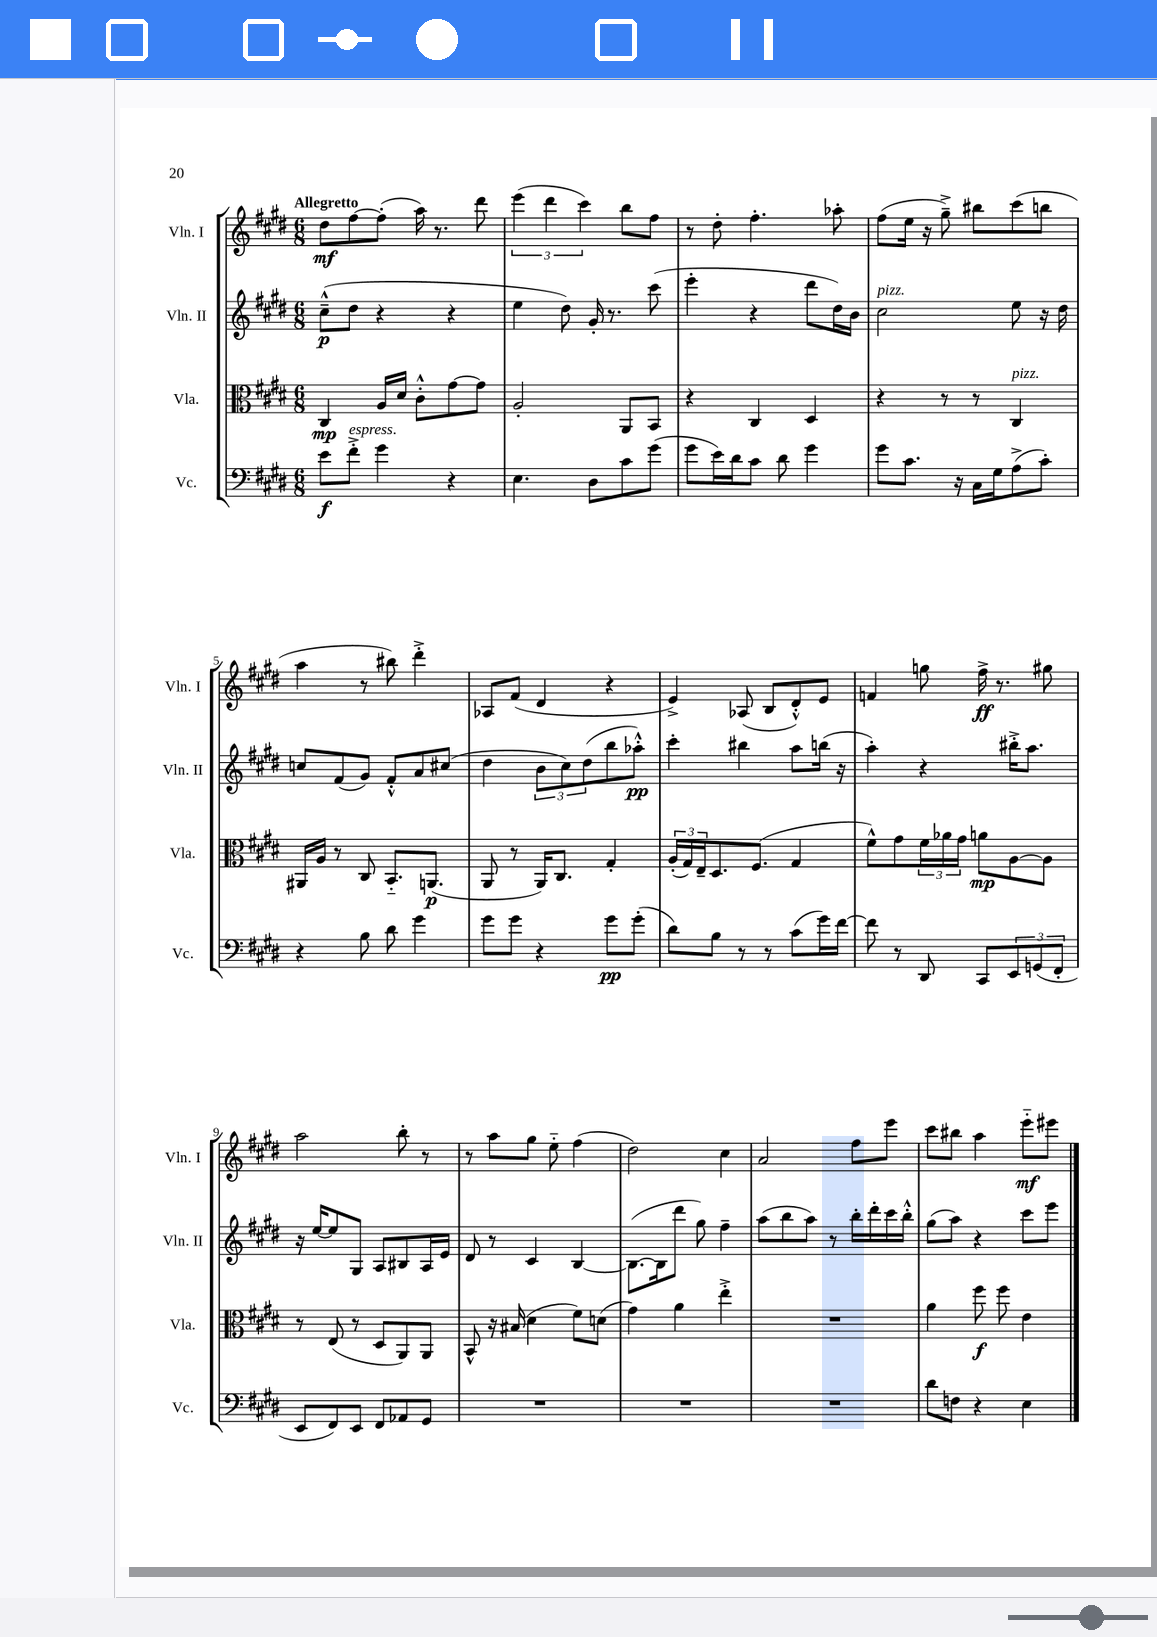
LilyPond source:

<<
\new StaffGroup <<
\new Staff = "s0" \with { instrumentName = "Vln. I" shortInstrumentName = "Vln. I" } {
    \clef treble \key e \major \numericTimeSignature \time 6/8 \tempo "Allegretto"
    dis''8\mf fis''8~ fis''8-.( a''16) r8. dis'''8 |
    \tuplet 3/2 { e'''4( dis'''4 cis'''4) } b''8 fis''8 |
    r8 dis''8-. fis''4.-. aes''8-. |
    fis''8( e''16 r16 gis''8--->) bis''8 cis'''8( b''8 |
    a''4 r8 bis''8) dis'''4-.-> |
    aes8 fis'8( dis'4 r4 |
    e'4->) aes8( b8 dis'8-.-^) e'8 |
    f'4 g''8 fis''16->\ff r8. gis''8 |
    a''2 b''8-. r8 |
    r8 a''8 gis''8 e''8-_ fis''4( |
    dis''2) cis''4 |
    a'2 fis''8 e'''8 |
    cis'''8 bis''8 a''4 e'''8-_\mf eis'''8 \bar "|." |
}
\new Staff = "s1" \with { instrumentName = "Vln. II" shortInstrumentName = "Vln. II" } {
    \clef treble \key e \major \numericTimeSignature \time 6/8
    cis''8---^\p( dis''8 r4 r4 |
    e''4 dis''8) gis'16-. r8. cis'''8( |
    e'''4-. r4 dis'''8 dis''16) b'16 |
    cis''2^\markup { \italic "pizz." } e''8 r16 dis''16 |
    c''8 fis'8( gis'8) fis'8-.-^ a'8 cis''8( |
    dis''4 \tuplet 3/2 { b'8 cis''8) dis''8( } b''8 aes''8-.-^\pp) |
    cis'''4-. bis''4 a''8 b''16( r16 |
    a''4-.) r4 bis''16-.-> a''8. |
    r16 e''16~ e''8 gis8 a8 bis8 a16 e'16 |
    dis'8 r8 cis'4 b4~ |
    b8.~( b16 dis'''8 gis''8) fis''4-- |
    a''8( b''8 a''8) r8 b''16-. dis'''16-. cis'''16 b''16-.-^ |
    gis''8( a''8) r4 cis'''8 e'''8 \bar "|." |
}
\new Staff = "s2" \with { instrumentName = "Vla." shortInstrumentName = "Vla." } {
    \clef alto \key e \major \numericTimeSignature \time 6/8
    cis4\mp a16 dis'16 cis'8-.-^ gis'8~ gis'8 |
    a2-. a,8 b,8 |
    r4 cis4 dis4 |
    r4 r8 r8 cis4^\markup { \italic "pizz." } |
    ais,16 a16 r8 cis8 b,8.-_ a,8.\p( |
    a,8 r8 a,16) cis8. gis4-. |
    \tuplet 3/2 { a16-.( gis16) e16-- } dis8. fis8.( gis4 |
    fis'8-^) gis'8 \tuplet 3/2 { fis'16 aes'16 gis'16 } a'8\mp a8~ a8 |
    r8 e8( r8 dis8 a,8) a,8 |
    b,8-^ r16 bis16( dis'4 fis'8) d'8( |
    gis'4) a'4 e''4-.-> |
    R2. |
    a'4 fis''8\f fis''8 e'4 \bar "|." |
}
\new Staff = "s3" \with { instrumentName = "Vc." shortInstrumentName = "Vc." } {
    \clef bass \key e \major \numericTimeSignature \time 6/8
    e'8\f fis'8-.->^\markup { \italic "espress." } gis'4 r4 |
    e4. dis8 cis'8 gis'8( |
    gis'8 e'16) dis'16 cis'8 dis'8 gis'4 |
    gis'8 cis'8. r16 cis16 gis16 a8->( cis'8-.) |
    r4 b8 dis'8 gis'4 |
    gis'8 gis'8 r4 gis'8\pp gis'8-.( |
    dis'8) b8 r8 r8 cis'8( gis'16) fis'16~ |
    fis'8 r8 dis,8 cis,8 \tuplet 3/2 { e,8 g,8( fis,8-. } |
    e,8 fis,8) e,8 fis,8 aes,8 gis,8 |
    R2. |
    R2. |
    R2. |
    dis'8 f8 r4 e4 \bar "|." |
}
>>
>>
